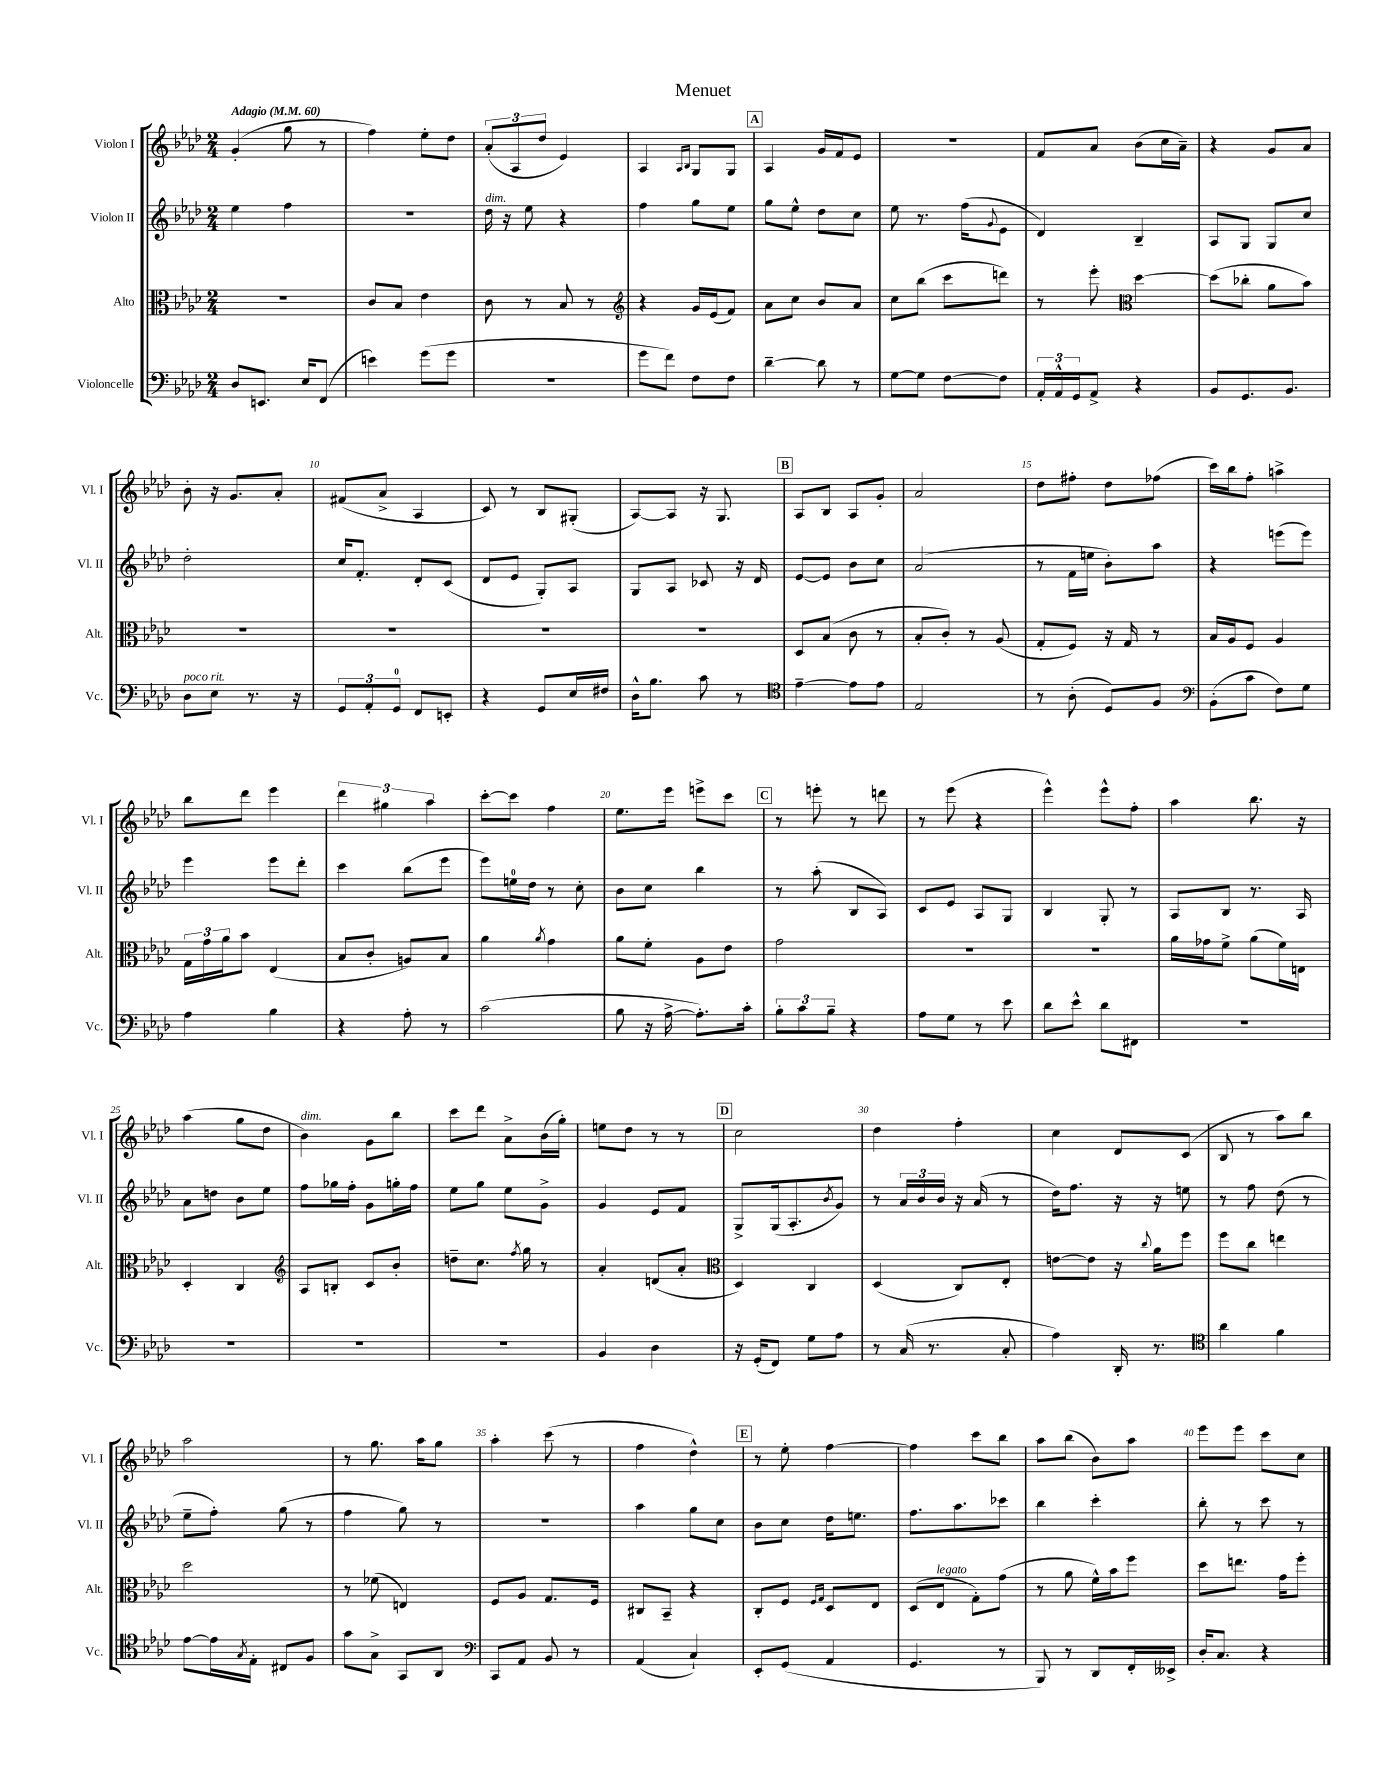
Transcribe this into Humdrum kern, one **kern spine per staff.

**kern	**kern	**kern	**kern
*staff4	*staff3	*staff2	*staff1
*clefF4	*clefC3	*clefG2	*clefG2
*k[b-e-a-d-]	*k[b-e-a-d-]	*k[b-e-a-d-]	*k[b-e-a-d-]
*M2/4	*M2/4	*M2/4	*M2/4
*MM60	*MM60	*MM60	*MM60
8D-/L	2r	4ee-\	(4g'/
8.EE/J	.	.	.
.	.	4ff\	8gg\
16E-/LK	.	.	.
(8FF/J	.	.	8r
=	=	=	=
4e\)	8c/L	2r	4ff\)
.	8B-/J	.	.
(8g\L	4e-\	.	8ee-'\L
8g\J	.	.	8dd-\J
=	=	=	=
2r	8c\	16dd-\	(12a-'/L
.	.	16r	.
.	.	.	12A-/
.	8r	8ee-\	.
.	.	.	12dd-/J
.	8B-/	4r	4e-/)
.	8r	.	.
=	=	=	=
*	*clefG2	*	*
8g\L	4r	4ff\	4A-/
8f\J)	.	.	.
.	.	.	16qqA-/LL
.	.	.	16qqB-/JJ
8F\L	16g/LL	8gg\L	8G/L
.	(16e-/J	.	.
8F\J	8f/J)	8ee-\J	8G/J
=	=	=	=
[4d-~\	8a-\L	8gg\L	4A-/
.	8cc\J	8ee-^^\J	.
8d-\]	8b-/L	8dd-\L	16g/LL
.	.	.	16f/J
8r	8a-/J	8cc\J	8e-/J
=	=	=	=
[8G\L	8cc\L	8ee-\	2r
8G\]J	(8bb-\J	8.r	.
[8F\L	8ccc\L	.	.
.	.	(16ff\LK	.
.	.	8qqg/	.
8F\]J	8ddd\J)	8e-\J	.
=	=	=	=
24AA-'/LL	8r	4d-/)	8f/L
24AA-^^/	.	.	.
24GG/J	.	.	.
8AA-^/J	8eee-'\	.	8a-/J
*	*clefC3	*	*
4r	[4dd-\	4B-~/	(8b-\L
.	.	.	16cc\L
.	.	.	16a-~\JJ)
=	=	=	=
8BB-/L	(8dd-\]L	8A-/L	4r
8.GG/	8cc-'\J	8G/J	.
.	8a-\L	8G/L	8g/L
8.BB-/J	.	.	.
.	8b-\J)	8cc/J	8a-/J
=	=	=	=
8D-\L	2r	2dd-'\	8b-'\
8E-\J	.	.	16r
.	.	.	8.g/L
8.r	.	.	.
.	.	.	8a-'/J
16r	.	.	.
=	=	=	=
12GG/L	2r	16cc/LK	(8f#/L
.	.	8.f'/J	.
12AA-'/	.	.	.
.	.	.	8a-^/J
12GG/J	.	.	.
8FF/L	.	8d-'/L	4A-/
8EE'/J	.	(8c/J	.
=	=	=	=
4r	2r	8d-/L	8c/)
.	.	8e-/J	8r
8GG/L	.	8G'/L)	8B-/L
16E-/L	.	8A-/J	(8G#'/J
16F#/JJ	.	.	.
=	=	=	=
16D-^^\LK	2r	8G/L	[8A-/L)
8.B-\J	.	.	.
.	.	8A-/J	8A-/]J
8c\	.	8c-/	16r
.	.	.	8.G/
8r	.	16r	.
.	.	16d-/	.
=	=	=	=
*clefC4	*	*	*
[4e-~\	8D-/L	[8e-/L	8A-/L
.	(8B-/J	8e-/]J	8B-/J
8e-\]L	8c\	8b-\L	8A-/L
8e-\J	8r	8cc\J	8g'/J
=	=	=	=
2E-/	8B-'/L	(2a-/	2a-/
.	8c'/J)	.	.
.	8r	.	.
.	(8A-/	.	.
=	=	=	=
8r	8G'/L	8r	8dd-\L
(8A-'\	8F/J)	16f\LL	8ff#'\J
.	.	16ee\JJ	.
8D-/L)	16r	8b-'\L)	8dd-\L
.	16G/	.	.
8F/J	8r	8aa-\J	(8ff-\J
=	=	=	=
*clefF4	*	*	*
(8BB-'\L	16B-/LL	4r	16ccc\LL)
.	16A-/J	.	16bb-\J
8c\J	8F/J	.	8ff'\J
8F\L)	4A-/	(8eee\L	4aa^\
8G\J	.	8eee\J)	.
=	=	=	=
4A-\	24G\LL	4eee-\	8bb-\L
.	24g\	.	.
.	24a-\J	.	.
.	8b-\J	.	8ddd-\J
4B-\	(4E-/	8eee-\L	4eee-\
.	.	8ddd-'\J	.
=	=	=	=
4r	8B-/L	4ccc\	6ddd-\
.	8c'/J	.	.
.	.	.	6gg#\
8A-'\	8A/L)	(8bb-\L	.
.	.	.	6aa-\
8r	8B-/J	8eee-\J	.
=	=	=	=
(2c\	4a-\	8eee-\L)	[8ccc'\L
.	.	16ee\L	8ccc\]J
.	.	16dd-\JJ	.
.	8qa-/	.	.
.	4g\	8r	4ff\
.	.	8cc'\	.
=	=	=	=
8B-\	8a-\L	8b-\L	8.ee-\L
16r	8f'\J	8cc\J	.
[16A-^\	.	.	16eee-\Jk
8.A-'\]L)	8A-\L	4bb-\	8eee^\L
.	8e-\J	.	8ccc\J
16c'\Jk	.	.	.
=	=	=	=
12B-'\L	2g\	8r	8r
12c\	.	.	.
.	.	(8aa-'\	8eee'\
12B-~\J	.	.	.
4r	.	8B-/L	8r
.	.	8A-/J)	8ddd\
=	=	=	=
8A-\L	2r	8c/L	8r
8G\J	.	8e-/J	(8eee-\
8r	.	8A-/L	4r
8e-\	.	8G/J	.
=	=	=	=
8d-\L	2r	4B-/	4eee-^^\)
8e-^^\J	.	.	.
8d-\L	.	8G'/	8eee-^^\L
8FF#\J	.	8r	8ff'\J
=	=	=	=
2r	16a-\LL	8A-/L	4aa-\
.	16g-\J	.	.
.	8f^\J	8B-/J	.
.	(8a-\L	8.r	8.bb-\
.	16f\L)	.	.
.	16E\JJ	16A-/	16r
=	=	=	=
2r	4D-'/	8a-\L	(4aa-\
.	.	8dd\J	.
.	4C/	8b-\L	8gg\L
.	.	8ee-\J	8dd-\J
=	=	=	=
*	*clefG2	*	*
2r	8A-/L	8ff\L	4b-\)
.	8B'/J	16gg-\L	.
.	.	16ff'\JJ	.
.	8c/L	8g\L	8g\L
.	8b-'/J	16gg'\L	8bb-\J
.	.	16ff\JJ	.
=	=	=	=
2r	8dd~\L	8ee-\L	8ccc\L
.	8.cc\J	8gg\J	8ddd-\J
.	.	8ee-\L	8a-^\L
.	8qff/	.	.
.	16gg\	.	.
.	8r	8g^\J	(16b-\L
.	.	.	16gg'\JJ)
=	=	=	=
4BB-/	4a-'/	4g/	8ee\L
.	.	.	8dd-\J
4D-\	(8d/L	8e-/L	8r
.	8a-'/J	8f/J	8r
=	=	=	=
*	*clefC3	*	*
16r	4D-/)	8G^/L	2cc\
(16GG'/LK	.	.	.
8FF/J)	.	(16G/k	.
.	.	8.A-'/	.
8G\L	4C/	.	.
.	.	8qb-/	.
8A-\J	.	8g/J)	.
=	=	=	=
8r	(4D-/	8r	4dd-\
(16C/	.	24a-/LL	.
.	.	24b-/	.
8.r	.	.	.
.	.	24b-/JJ	.
.	8C/L)	16r	4ff'\
.	.	(16a-/	.
8C'/	8E-'/J	8r	.
=	=	=	=
4A-\)	[8e\L	16dd-\LK)	4cc\
.	.	8.ff\J	.
.	8e\]J	.	.
16DD-'/	16r	16r	8d-/L
.	8qqcc/	.	.
8.r	16a-\LK	16r	.
.	8ff\J	8ee\	(8c/J
=	=	=	=
*clefC4	*	*	*
4a-\	8ff\L	8r	8B-/
.	8cc\J	8ff\	8r
4f\	4ee\	(8dd-\	8aa-\L)
.	.	8r	8bb-\J
=	=	=	=
[8e-\L	2dd-\	8ee-~\L	2aa-\
16e-\]L	.	8ff'\J)	.
8qG/	.	.	.
16E-'\JJ	.	.	.
8C#/L	.	(8gg\	.
8F/J	.	8r	.
=	=	=	=
8g\L	8r	4ff\	8r
8G^\J	(8f-\	.	8.gg\
8GG/L	4E/)	8gg\)	.
.	.	.	16aa-\LK
8AA-/J	.	8r	8gg\J
=	=	=	=
*clefF4	*	*	*
8CC/L	8F/L	2r	4aa-'\
8AA-/J	8A-/J	.	.
8BB-/	8.G/L	.	(8ccc\
8r	.	.	8r
.	16F/Jk	.	.
=	=	=	=
(4AA-/	8C#/L	4aa-\	4ff\
.	8BB-~/J	.	.
4C`/)	4r	8gg\L	4dd-^^\)
.	.	8cc\J	.
=	=	=	=
8EE-'/L	8C'/L	8b-\L	8r
(8GG/J	8F/J	8cc\J	8ee-'\
.	16qqF/LL	.	.
.	16qqG/JJ	.	.
4AA-/	8D-/L	16dd-\LK	[4ff\
.	.	8.ee\J	.
.	8E-/J	.	.
=	=	=	=
4.GG/	(8D-/L	8.ff\L	4ff\]
.	8E-/J	.	.
.	.	8.aa-\	.
.	8G'\L)	.	8ccc\L
8r	(8g\J	8ccc-\J	8bb-\J
=	=	=	=
8BBB-/)	8r	4bb-\	8aa-\L
8r	8a-\	.	(8bb-\J
8DD-/L	16f^^\LL)	4ccc'\	8b-\L)
.	16b-\J	.	.
16FF'/L	8ff\J	.	8aa-\J
16EE--^/JJ	.	.	.
=	=	=	=
16D-'/LK	8dd-\L	8bb-'\	8eee-\L
8.C/J	.	.	.
.	8.ee\J	8r	8eee-\J
4r	.	8ccc\	8ccc\L
.	16g\LK	.	.
.	8ff'\J	8r	8cc\J
==	==	==	==
*-	*-	*-	*-
